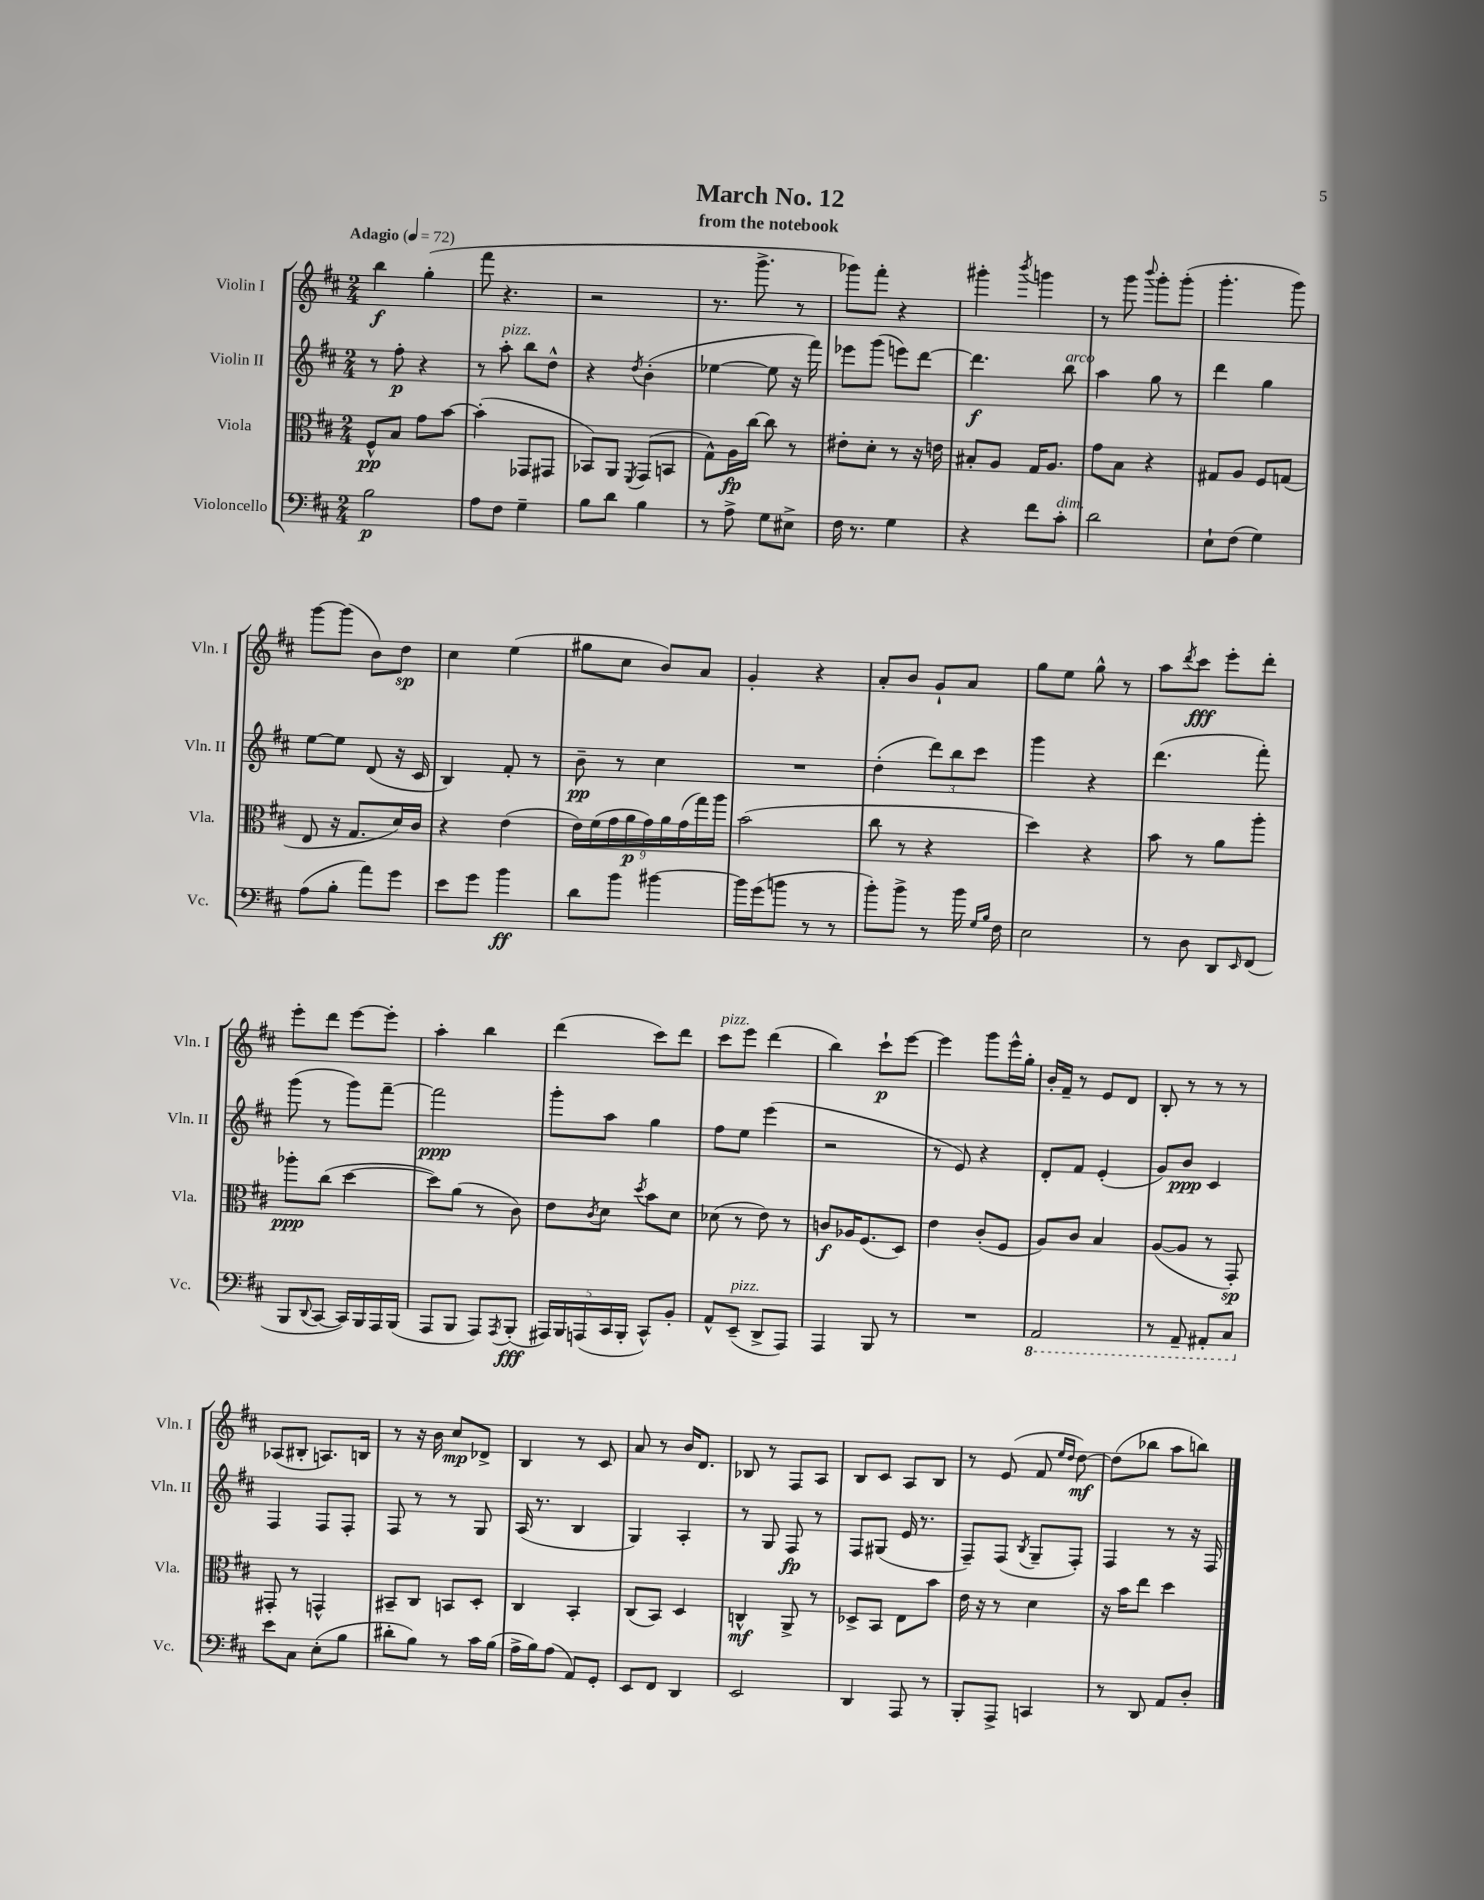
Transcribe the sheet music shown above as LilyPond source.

\header { title = "March No. 12" subtitle = "from the notebook" }
<<
\new StaffGroup <<
\new Staff = "s0" \with { instrumentName = "Violin I" shortInstrumentName = "Vln. I" } {
    \clef treble \key d \major \numericTimeSignature \time 2/4 \tempo "Adagio" 4 = 72
    b''4\f g''4-.( |
    fis'''8 r4. |
    r2 |
    r8. g'''8.-> r8 |
    ges'''8) fis'''8-. r4 |
    gis'''4-. \acciaccatura { b'''8 } g'''4 |
    r8 g'''8 \appoggiatura { b'''8 } g'''8-. g'''8-.( |
    g'''4.-. g'''8) |
    g'''8~ g'''8( b'8) d''8\sp |
    cis''4 e''4( |
    gis''8 cis''8 b'8) a'8 |
    g'4-. r4 |
    a'8-. b'8 g'8-! a'8 |
    g''8 e''8 g''8-^ r8 |
    a''8 \acciaccatura { d'''8 } cis'''8\fff e'''8-. d'''8-. |
    e'''8-. d'''8 e'''8~ e'''8-. |
    a''4-. b''4 |
    d'''4( cis'''8) d'''8 |
    cis'''8^\markup { \italic "pizz." } e'''8 d'''4( |
    b''4) cis'''8-!\p e'''8~ |
    e'''4 g'''8 e'''16-^ g''16-. |
    b'16-. fis'16-- r8 e'8 d'8 |
    b8-. r8 r8 r8 |
    aes8( bis8-. a8.) b16 |
    r8 r16 b'16 cis''8\mp des'8-> |
    b4 r8 cis'8 |
    a'8 r8 b'16 d'8. |
    bes8 r8 fis8 a8 |
    b8 cis'8 a8 b8 |
    r8 e'8( fis'8 \grace { e''16 d''16 } d''8~\mf) |
    d''8( bes''8 a''8 b''8) \bar "|." |
}
\new Staff = "s1" \with { instrumentName = "Violin II" shortInstrumentName = "Vln. II" } {
    \clef treble \key d \major \numericTimeSignature \time 2/4
    r8 fis''8-.\p r4 |
    r8 a''8-.^\markup { \italic "pizz." } b''8 d''8-^ |
    r4 \acciaccatura { d''8 } b'4-.( |
    ees''4~ ees''8 r16 fis'''16) |
    ees'''8 g'''8( e'''8) d'''8~ |
    d'''4.\f b''8^\markup { \italic "arco" } |
    a''4 g''8 r8 |
    d'''4 g''4 |
    e''8~ e''8 d'8( r16 cis'16 |
    b4) fis'8-. r8 |
    b'8--\pp r8 cis''4 |
    R2 |
    d''4-.( \tuplet 3/2 { d'''8) b''8 cis'''8 } |
    g'''4 r4 |
    d'''4.( fis'''8-.) |
    g'''8( r8 g'''8) fis'''8~-- |
    fis'''2\ppp |
    g'''8-. a''8 g''4 |
    fis''8 e''8 e'''4( |
    r2 |
    r8 e'8) r4 |
    d'8-. fis'8 e'4-.( |
    g'8) b'8\ppp cis'4 |
    fis4 fis8 fis8-. |
    fis8 r8 r8 g8 |
    a16( r8. b4 |
    g4) a4-. |
    r8 g8 fis8\fp r8 |
    fis8 gis8( e'16 r8. |
    fis8--) fis8( \acciaccatura { b8 } g8-- fis8-.) |
    fis4 r8 r16 fis16 \bar "|." |
}
\new Staff = "s2" \with { instrumentName = "Viola" shortInstrumentName = "Vla." } {
    \clef alto \key d \major \numericTimeSignature \time 2/4
    fis8-^\pp b8 g'8 b'8~ |
    b'4-.( ges,8 gis,8 |
    bes,8) a,8 \acciaccatura { fis,8 } g,8( b,8 |
    g8-^) a16\fp cis''16~ cis''8 r8 |
    eis'8-. d'8-. r8 r16 e'16 |
    bis8-. a8 g16 a8. |
    g'8 b8 r4 |
    gis8 a8 fis8 g8( |
    e8 r16 g8. d'16) cis'16 |
    r4 e'4( |
    \tuplet 9/8 { e'16) fis'16( g'16 a'16\p g'16) a'16 g'16( g''16) a''16 } |
    b'2( |
    cis''8 r8 r4 |
    d''4) r4 |
    b'8 r8 a'8 a''8-. |
    aes''8-.\ppp cis''8( d''4~ |
    d''8) a'8( r8 cis'8) |
    e'8 \acciaccatura { cis'8 } d'8 \acciaccatura { d''8 } b'8 d'8 |
    des'8( r8 e'8) r8 |
    c'8\f aes16 fis8.( d8) |
    e'4 cis'8-.( fis8 |
    a8) cis'8 b4 |
    a8~( a8 r8 g,8-.\sp) |
    gis,8-. r8 g,4-^ |
    bis,8-- cis8 b,8 d8-. |
    cis4 b,4-. |
    cis8( b,8) d4 |
    c4-^\mf a,8-> r8 |
    des8-> b,8 e8 b'8 |
    e'16 r16 r8 d'4 |
    r16 b'16 e''8 d''4 \bar "|." |
}
\new Staff = "s3" \with { instrumentName = "Violoncello" shortInstrumentName = "Vc." } {
    \clef bass \key d \major \numericTimeSignature \time 2/4
    b2\p |
    a8 fis8 g4-- |
    b8 d'8 b4 |
    r8 a8-> g8 eis8-> |
    fis16 r8. g4 |
    r4 fis'8 cis'8-.^\markup { \italic "dim." } |
    d'2 |
    e8-! fis8( g4) |
    a8( b8-. a'8) g'8 |
    e'8 g'8 b'4\ff |
    d'8 b'8 bis'4~ |
    bis'16 g'16( b'8 r8 r8 |
    b'8-.) b'8-> r8 b'16 \grace { g16 b16 } fis16 |
    e2 |
    r8 d8 d,8 \grace { e,16 } fis,8( |
    b,,8 \appoggiatura { d,8 } cis,8~ cis,16) b,,16 a,,16 b,,16( |
    a,,8 b,,8 a,,8) \acciaccatura { a,,8 } b,,8-.\fff( |
    \tuplet 5/4 { ais,,16) b,,16 a,,16( cis,16 b,,16-. } cis,8-^) b,8-. |
    a,8-^ e,8--^\markup { \italic "pizz." }( d,8-> a,,8) |
    a,,4 b,,8 r8 |
    R2 |
    \ottava #-1 a,,2 |
    r8 a,,8-- ais,,8-. cis,8 \ottava #0 |
    e'8 cis8 e8-.( b8 |
    dis'8-. b8) r8 cis'16 b16( |
    a16-> b16) a8( a,8) g,8-. |
    e,8 fis,8 d,4 |
    e,2 |
    d,4 a,,8 r8 |
    b,,8-. a,,8-> c,4 |
    r8 d,8 a,8 d8-. \bar "|." |
}
>>
>>
\layout { \context { \Score \remove "Bar_number_engraver" } }
